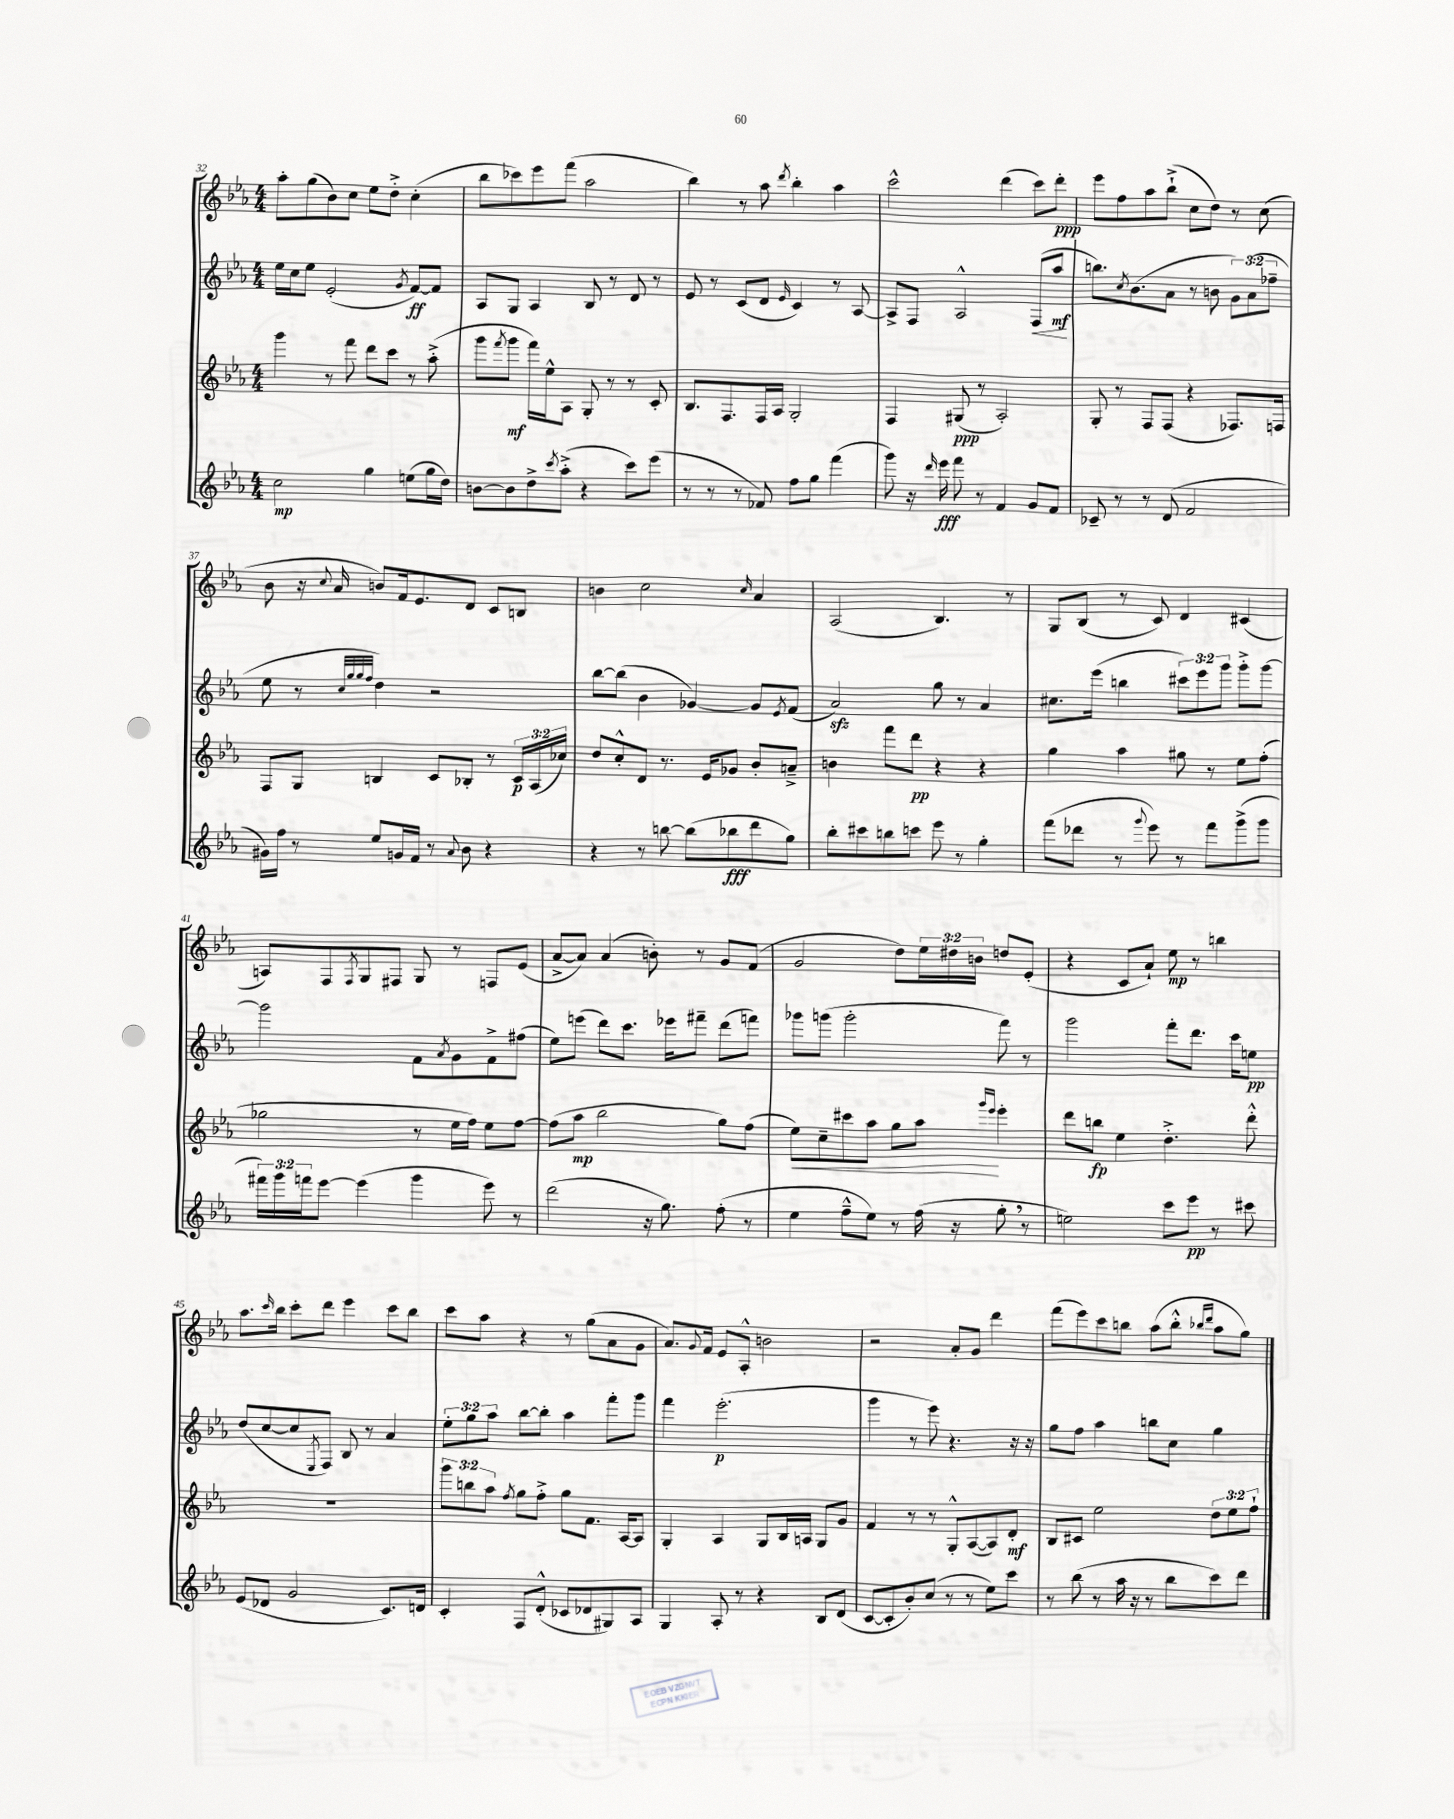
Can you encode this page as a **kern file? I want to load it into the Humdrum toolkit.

**kern	**kern	**kern	**kern
*staff4	*staff3	*staff2	*staff1
*clefG2	*clefG2	*clefG2	*clefG2
*k[b-e-a-]	*k[b-e-a-]	*k[b-e-a-]	*k[b-e-a-]
*M4/4	*M4/4	*M4/4	*M4/4
2cc\	4ggg\	16ee-\LL	8aa-'\L
.	.	16cc\J	.
.	.	8ee-\J	(8gg\
.	8r	(2e-'/	8b-\)
.	8fff\	.	8cc\J
4gg\	8ddd\L	.	8ee-\L
.	8ccc\J	.	8dd'^\J
.	.	8qg/	.
(8ee\L	8r	[8f/L)	(4cc'\
16gg\L	(8aa-'^\	8f/]J	.
16dd\JJ)	.	.	.
=	=	=	=
[8b\L	8ggg\L	8A-/L	8bb-\L
.	8qfff/	.	.
8b\]	8ggg\J	8G/J	8ccc-\)
8dd^\	16fff\LL)	4A-/	8eee-\
.	16ee-^^\J	.	.
8qccc/	.	.	.
(8aa-'^\J	8A-\J	.	(8fff\J
4r	8G'/	8B-/	2aa-\
.	8r	8r	.
8ccc\L)	8r	8d/	.
(8eee-\J	8c'/	8r	.
=	=	=	=
8r	8.B-/L	8e-/	4bb-\)
8r	.	8r	.
.	8.F/	.	.
8r	.	(8c/L	8r
8f-/)	16F/L	8d/J	8aa-\
.	16A-/JJ	.	.
.	.	16qqe-/	8qddd/
8ff\L	2G'/	4c/)	4bb-'\
8gg\J	.	.	.
(4fff\	.	8r	4aa-\
.	.	[8A-/	.
=	=	=	=
8ggg\)	4F/	8A-^/]L	2ccc^^\
16r	.	8F/J	.
16qqddd/	.	.	.
16eee-\	.	.	.
8fff\	(8G#/	2A-^^/	.
8r	8r	.	.
4f/	2A-'/)	.	(4ddd\
8g/L	.	(8F/L	8ccc\L)
8f/J	.	8aa-/J	8ddd'\J
=	=	=	=
8c-~/	8G'/	8.bb\L)	8eee-\L
8r	8r	.	8ff\
.	.	8qcc/	.
.	.	(8.b-\	.
8r	8F/L	.	8aa-\
(8d/	(8F/J	8a-\J	(8bb-`^\J
2f/	4r	8r	8cc\L
.	.	8b\	8dd\J)
.	8.F-/L)	12g\L)	8r
.	.	(12a-\	.
.	.	.	(8cc\
.	.	12ff-~\J	.
.	16F/Jk	.	.
=	=	=	=
16g#\LL)	8F/L	8ee-\	8b-\
16ff\JJ	.	.	.
8r	8G/J	8r	16r
.	.	.	8qqcc/
.	.	.	16a-/
.	.	32qqcc/LLL	.
.	.	32qqgg/	.
.	.	32qqgg/	.
.	.	32qqff/JJJ	.
8ee-/L	4B/	4dd\)	8b/L)
16g/L	.	.	16f/k
16f/JJ	.	.	8.e-/
8r	8c/L	2r	.
8qqa-/	.	.	.
8b-\	8B-'/J	.	8d/J
4r	8r	.	8c/L
.	24c/LL	.	8B/J
.	(24A-/	.	.
.	24cc-/JJ)	.	.
=	=	=	=
4r	8dd/L	[8bb-\L	4b\
.	8cc'^^/	(8bb-\]J	.
8r	8d/J	4b-\	2cc\
[8bb\	8.r	.	.
(8bb\]L	.	[4g-/)	.
.	16e-/LK	.	.
8bb-\	8g-/J	.	.
.	.	.	16qqcc/
8ddd\	8b-'/L	8g-/]L	4a-/
.	.	8qe-/	.
8gg\J)	8a~^/J	(8f/J	.
=	=	=	=
8bb-'\L	4b\	2a-/)	(2A-/
8ccc#\	.	.	.
8bb\	8fff\L	.	.
8ccc\J	8ddd\J	.	.
8eee-\	4r	8gg\	4.B-/)
8r	.	8r	.
4gg'\	4r	4a-/	.
.	.	.	8r
=	=	=	=
(8fff\L	4gg\	8.cc#\L	8G/L
8ddd-\J	.	.	(8B-/J
.	.	(16eee-\Jk	.
8r	4aa-\	4bb\	8r
8qqggg/	.	.	.
8eee-\)	.	.	8c/)
8r	8gg#\	12ccc#\L)	4d/
.	.	12eee-\	.
8fff\L	8r	.	.
.	.	12ggg\J	.
(8ggg^\	8ee-\L	8ggg'^\L	(4c#/
8ggg\J	(8ff'\J	[8ggg\J	.
=	=	=	=
24fff#\LL)	2gg-\	2ggg\]	8A/L)
24ggg\	.	.	.
24fff\J	.	.	.
[8eee-\J	.	.	8F/
.	.	.	8qF/
(4eee-\]	.	.	8G/
.	.	.	8F#/J
4ggg\	8r	8f\L	8G/
.	.	8qa-/	.
.	16ee-\LL	8g\	8r
.	16ff\JJ)	.	.
8eee-\)	8ee-\L	8f^\	8F/L
8r	[8ff\J	(8ff#\J	(8e-/J
=	=	=	=
(2ddd\	(8ff\]L	8ee-\L)	[8a-^/L
.	8aa-\J	(8eee\J	8a-/]J)
.	2bb-\	8ddd\L)	(4a-/
.	.	8.ccc\J	.
16r	.	.	8b'\)
8.gg\)	.	16eee-\LK	.
.	.	8fff#~\J	8r
(8ff'\	8gg\L)	(8ddd\L	8g/L
8r	(8ff\J	8fff\J)	(8f/J
=	=	=	=
4ee-\	8ee-\L)	8ggg-\L	2g/
.	8cc~\	(8ggg\J	.
8ff~^^\L	8ccc#\	2ggg'\	.
8ee-\J)	8aa-\J	.	.
8r	8gg\L	.	8dd\L)
(16ff\	8aa-\J	.	24ee-\L
.	.	.	24dd#\
16r	.	.	.
.	.	.	24b\JJ
.	16qqggg/LL	.	.
.	16qqeee-/JJ	.	.
8gg'\	4eee-'\	8fff\)	8dd/L
8r	.	8r	(8e-'/J
=	=	=	=
2ee\)	8ddd\L	2ggg\	4r
.	8bb\J	.	.
.	4ee-\	.	8c/L
.	.	.	8a-`/J)
8ccc\L	4.dd'^\	8fff'\L	8ee-\
8eee-\J	.	8.ddd\J	8r
8r	.	.	4bb\
.	.	16ccc\LK	.
8ccc#\	8ddd'^^\	8ee\J	.
=	=	=	=
(8e-/L	1r	(8dd/L	8.aa-\L
8d-/J	.	[8cc/	.
.	.	.	16qqccc/
.	.	.	16bb-\Jk
2g/	.	8cc/]	8ccc'\L
.	.	8qE-/	.
.	.	8F/J)	8ddd\J
.	.	8B-/	4eee-\
.	.	8r	.
8.c/L)	.	4a-/	8ccc\L
.	.	.	8bb-\J
16d/Jk	.	.	.
=	=	=	=
4c'/	12ggg\L	12ee-'\L	8ccc\L
.	12bb\	12gg\	.
.	.	.	8aa-\J
.	12aa-\J	12aa-\J	.
.	8qff/	.	.
8F/L	8gg\L	[8bb-\L	4r
(8d'^^/J	8ff'^\J	8bb-'\]J	.
8c-/L	8gg\L	4aa-\	8r
8d-/	8.f\J	.	(8gg\L
8G#/)	.	8fff'\L	8a-\
.	[16A-/LK	.	.
8A-/J	8A-/]J	8ggg\J	8g\J
=	=	=	=
4G/	4G'/	4fff\	8.a-/L)
.	.	.	8qqg/
.	.	.	16f/Jk
8A-'/	4A-/	(2.eee-'\	8e-/L
8r	.	.	8A-'^^/J
4r	8G/L	.	2b\
.	16B-/L	.	.
.	16A/JJ	.	.
8B-/L	8G/L	.	.
(8d/J	8g/J	.	.
=	=	=	=
[8c/L	4f/	4ggg\	2r
8c'/]	.	.	.
8b-'/)	8r	8r	.
(8cc/J	8r	8eee-\)	.
8r	8G'^^/L	4.r	8a-'/L
8r	([8A-/	.	8g/J
8ee-\L)	8A-/])	.	4ddd\
8ccc\J	8d'/J	16r	.
.	.	16r	.
=	=	=	=
8r	8B-/L	8gg\L	(8fff\L
(8bb-\	8c#/J	8ff\J	8eee-\)
8r	2ee-\	4aa-\	8ccc\
16aa-\	.	.	8bb\J
16r	.	.	.
8r	.	8bb\L	(8aa-\L
8bb-\L	.	8cc\J	8bb'^^\J
.	.	.	16qqbb-/LL
.	.	.	16qqddd/JJ
8ccc\)	12dd\L	4gg\	8aa-\L
.	12ee-\	.	.
8ddd\J	.	.	8gg\J)
.	12ff`\J	.	.
==	==	==	==
*-	*-	*-	*-
